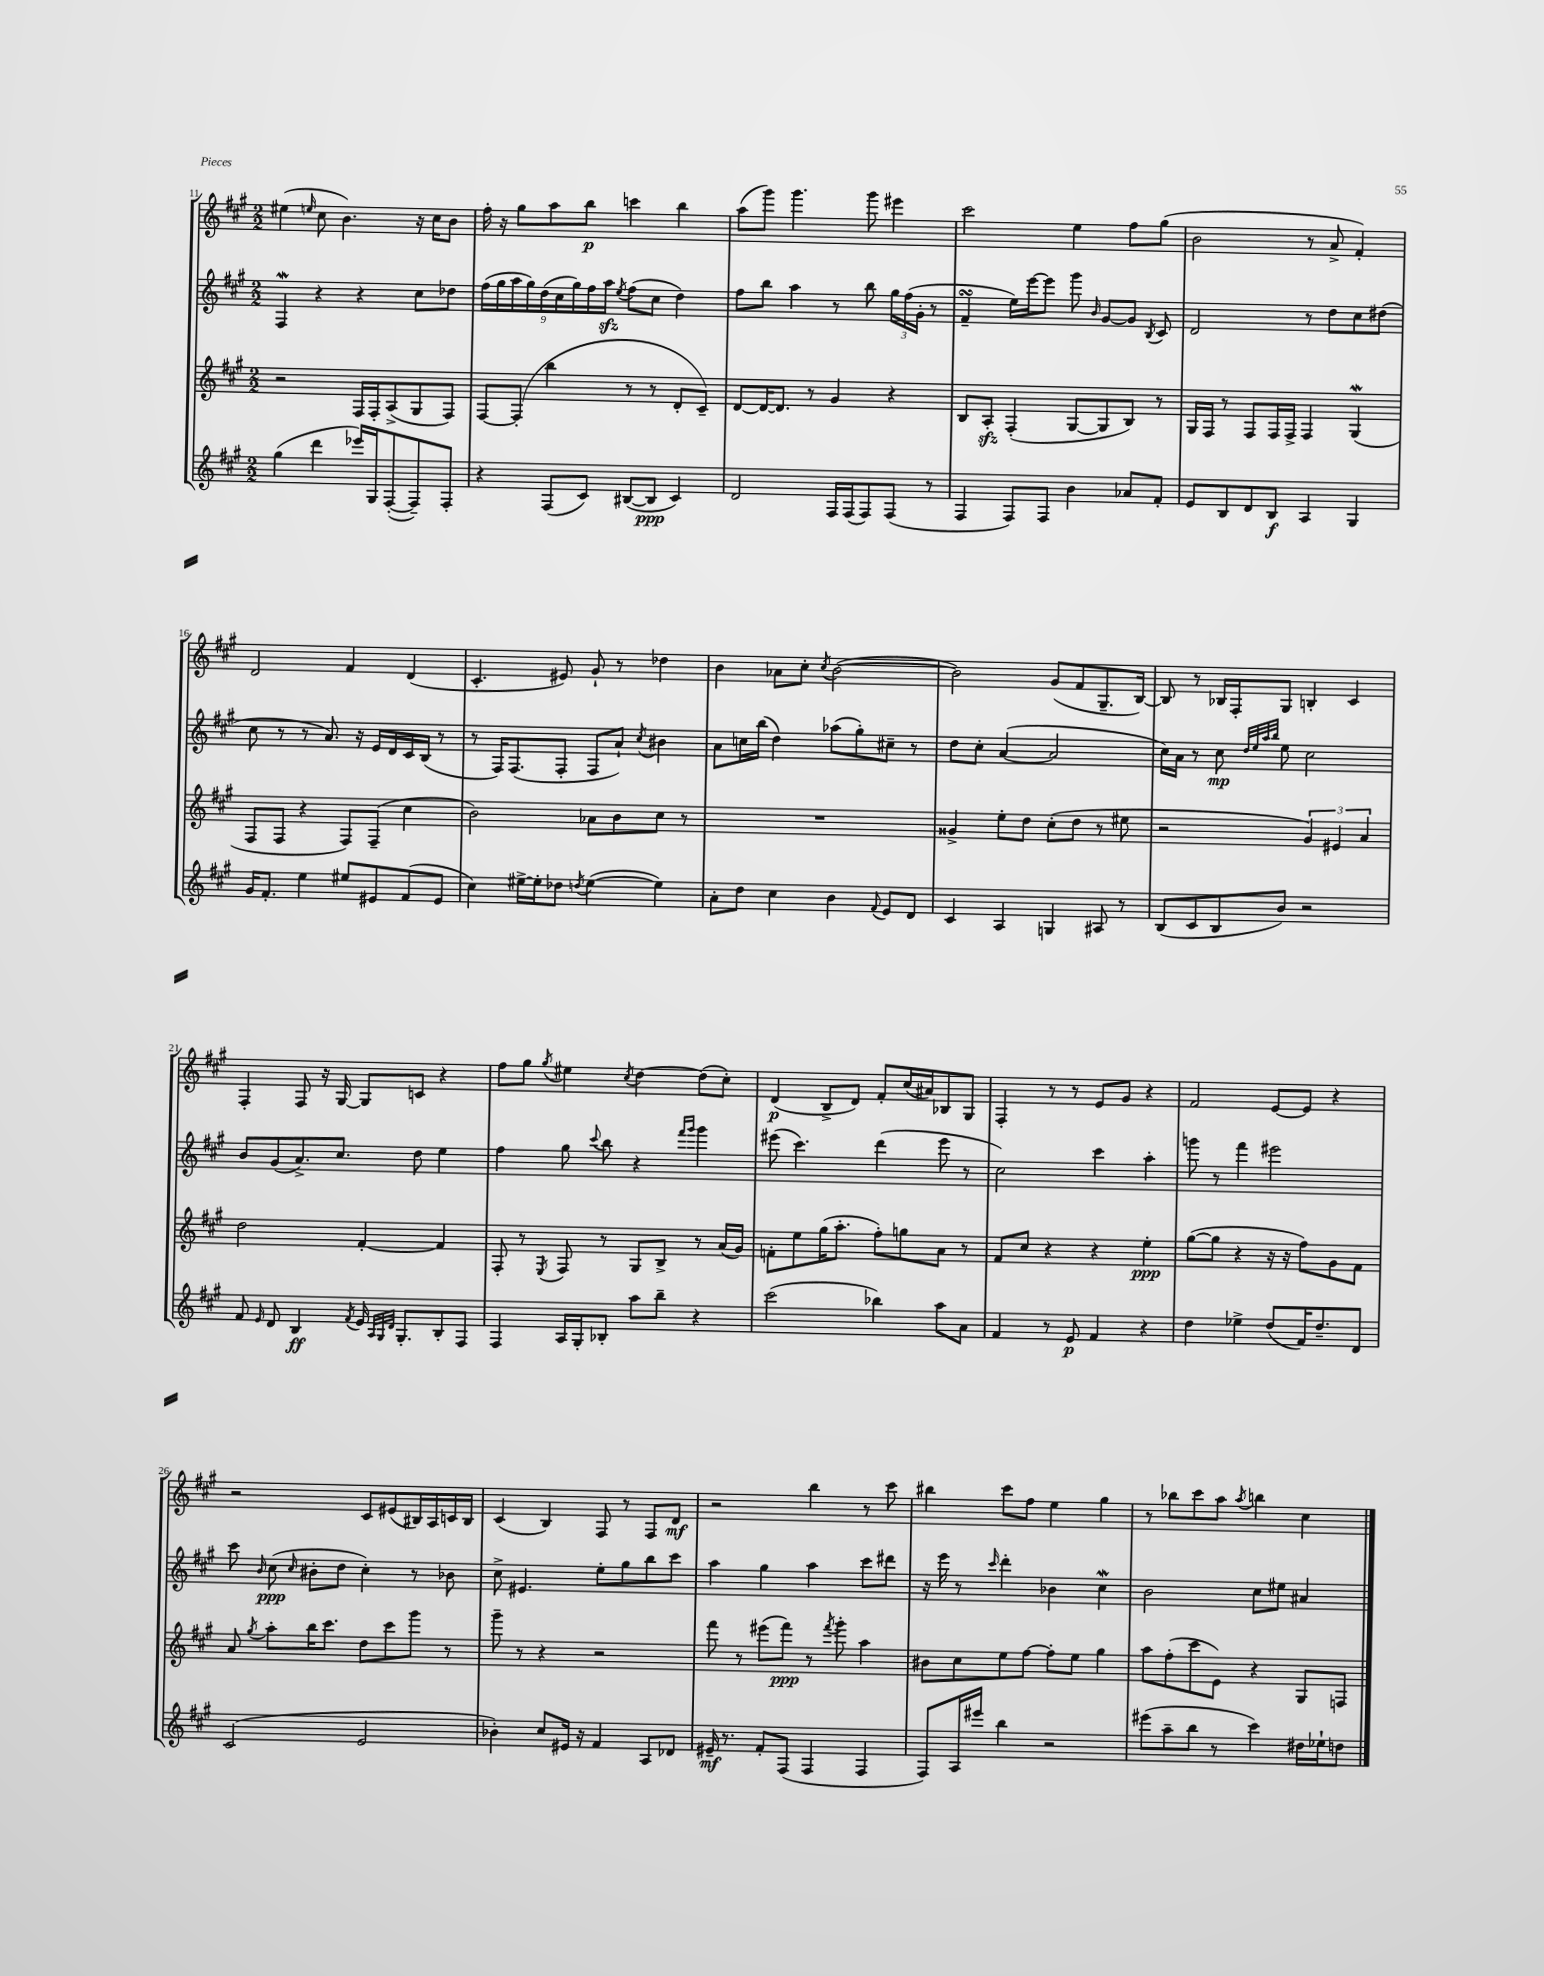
<<
\new StaffGroup <<
\new Staff = "s0" {
    \clef treble \key a \major \numericTimeSignature \time 2/2
    \autoBeamOff eis''4( \grace { e''16 } cis''8 b'4.) r16 cis''16[ b'8] |
    fis''16-. r16 gis''8[ a''8 b''8]\p c'''4 b''4 |
    a''8[( gis'''8]) gis'''4. gis'''8 eis'''4 |
    cis'''2 e''4 fis''8[ gis''8]( |
    b'2 r8 a'8-> fis'4-.) |
    d'2 fis'4 d'4( |
    cis'4.-. eis'8) gis'8-! r8 des''4 |
    b'4 aes'8[ cis''8]-. \acciaccatura { cis''8 } b'2~( |
    b'2) gis'8[( fis'8 gis8.-- b16]~) |
    b8 r8 bes16[ fis16-. gis8] b4-. cis'4 |
    fis4-. fis8 r16 gis16~ gis8[ c'8] r4 |
    fis''8[ gis''8] \acciaccatura { gis''8 } eis''4 \acciaccatura { cis''8 } d''4~ d''8[( cis''8]-.) |
    d'4\p( b8[-> d'8]) fis'8[-. cis''16( ais'16) bes8 gis8] |
    fis4-. r8 r8 e'8[ gis'8] r4 |
    fis'2 e'8[~ e'8] r4 |
    r2 cis'8[ eis'8( bis16) a16 c'16 bis16] |
    cis'4( b4) fis8 r8 fis8[ d'8]\mf |
    r2 b''4 r8 cis'''8 |
    bis''4 cis'''8[ fis''8] e''4 gis''4 |
    r8 bes''8[ cis'''8 a''8] \acciaccatura { a''8 } b''4 cis''4 \bar "|." |
}
\new Staff = "s1" {
    \clef treble \key a \major \numericTimeSignature \time 2/2
    \autoBeamOff fis4\mordent r4 r4 cis''8[ des''8] |
    \tuplet 9/8 { fis''16[( gis''16 a''16 gis''16) d''16( cis''16 gis''16) fis''16 a''16]\sfz } \acciaccatura { e''8 } fis''8[( cis''8] d''4) |
    fis''8[ b''8] a''4 r8 b''8 \tuplet 3/2 { gis''16[ fis''16( gis'16]-. } r8 |
    fis'4--\turn e''16[) e'''16~ e'''8] gis'''8 \grace { b'16 } gis'8[~ gis'8] \acciaccatura { b8 } cis'8 |
    d'2 r8 d''8[ cis''8 dis''8]( |
    cis''8 r8 r8 a'8.) r16 e'16[ d'16 cis'16 b16]( r8 |
    r8 fis16[) fis8.( fis8]-. fis8[ a'8]-!) \acciaccatura { cis''8 } bis'4 |
    a'8[ c''16 b''16]( d''4) aes''8[( gis''8-.) cis''8]-- r8 |
    d''8[ cis''8]-. a'4~( a'2 |
    cis''16[) a'16] r8 cis''8\mp \grace { d''32[ e''32 a''32 b''32] } e''8 cis''2 |
    b'8[ gis'8( a'8.->) cis''8.] d''8 e''4 |
    fis''4 gis''8 \appoggiatura { cis'''8 } b''8 r4 \grace { fis'''16[ gis'''16] } gis'''4 |
    eis'''8( cis'''4.) d'''4( eis'''8 r8 |
    cis''2) cis'''4 a''4-. |
    g'''8 r8 fis'''4 eis'''2 |
    cis'''8 \grace { b'16 } cis''8\ppp( \grace { cis''16 } bis'8[-. d''8] cis''4-.) r8 bes'8 |
    cis''8-> eis'4. e''8[-. gis''8 b''8 cis'''8] |
    a''4 gis''4 a''4 cis'''8[ dis'''8] |
    r16 e'''16 r8 \grace { cis'''16 } d'''4-. bes'4 cis''4\mordent |
    b'2 cis''8[ eis''8] ais'4 \bar "|." |
}
\new Staff = "s2" {
    \clef treble \key a \major \numericTimeSignature \time 2/2
    \autoBeamOff r2 fis16[ fis16-. a8->( gis8 fis8]) |
    fis8[~ fis8]-.( b''4 r8 r8 d'8[-. cis'8]--) |
    d'8[~ d'16~ d'8.] r8 gis'4 r4 |
    b8[ a8]-.\sfz fis4-.( gis8[~ gis8 b8]) r8 |
    gis16[ fis16] r8 fis8[ fis16 fis16]-> fis4 gis4\mordent( |
    fis8[ fis8] r4 fis8[) fis8]--( cis''4 |
    b'2) aes'8[ b'8 cis''8] r8 |
    R1 |
    gisis'4-> e''8[-. d''8] cis''8[-.( d''8] r8 eis''8 |
    r2 \tuplet 3/2 { gis'4) eis'4 a'4 } |
    d''2 fis'4~-. fis'4 |
    fis8-. r8 \acciaccatura { e8 } fis8 r8 gis8[ b8]-> r8 a'16[( gis'16]) |
    f'8[-. e''8 gis''16( a''8.]-. fis''8[-.) g''8 a'8] r8 |
    fis'8[ cis''8] r4 r4 e''4-.\ppp |
    gis''8[~( gis''8] r4 r16 r16 fis''8[) gis'8 fis'8] |
    a'8 \acciaccatura { gis''8 } a''8[-. b''16 cis'''8.] d''8[ cis'''8 gis'''8] r8 |
    gis'''8-- r8 r4 r2 |
    fis'''8 r8 eis'''8[( fis'''8]\ppp) r8 \acciaccatura { fis'''8 } gis'''8-. a''4 |
    bis'8[ cis''8 e''8 fis''8]~ fis''8[-. e''8] gis''4 |
    a''8[ fis''8-.( cis'''8 e'8]) r4 gis8[ f8] \bar "|." |
}
\new Staff = "s3" {
    \clef treble \key a \major \numericTimeSignature \time 2/2
    \autoBeamOff gis''4( d'''4 ees'''16[) gis16 fis8~-.( fis8--) fis8]-. |
    r4 fis8[( cis'8]) bis8[~( bis8]\ppp cis'4) |
    d'2 fis16[ fis16( fis8) fis8]( r8 |
    fis4 fis8[) fis8] b'4 aes'8[ fis'8]-. |
    e'8[ b8 d'8 b8]\f a4 gis4 |
    gis'16[ fis'8.]-. e''4 eis''8[ eis'8 fis'8( eis'8] |
    cis''4) eis''16[~-> eis''16-. des''8] \acciaccatura { d''8 } eis''4~( eis''4) |
    a'8[-. d''8] cis''4 b'4 \appoggiatura { fis'8 } e'8[ d'8] |
    cis'4 a4 g4 ais8 r8 |
    b8[( cis'8 b8 b'8]) r2 |
    fis'8 \grace { e'16 } d'8 b4\ff \acciaccatura { fis'8 } e'16 \grace { a32[ gis32 d'32] } gis8.[-. b8-. fis8] |
    fis4 a16[ gis16-. bes8]-. a''8[ b''8]-- r4 |
    cis'''2( bes''4) a''8[ a'8] |
    fis'4 r8 e'8\p fis'4 r4 |
    d''4 ees''4-> d''8[( fis'16) d''8.-- d'8] |
    cis'2( e'2 |
    bes'4-.) cis''8[ eis'16] r16 fis'4 a8[ des'8] |
    eis'16--\mf r8. fis'8[-. fis8]( fis4 fis4 |
    fis8[) a16 eis'''16] b''4 r2 |
    eis'''8[( a''8-- b''8] r8 cis'''4) dis''16[ ees''16-! d''8] \bar "|." |
}
>>
>>
\layout { \context { \Score currentBarNumber = #11 } }
